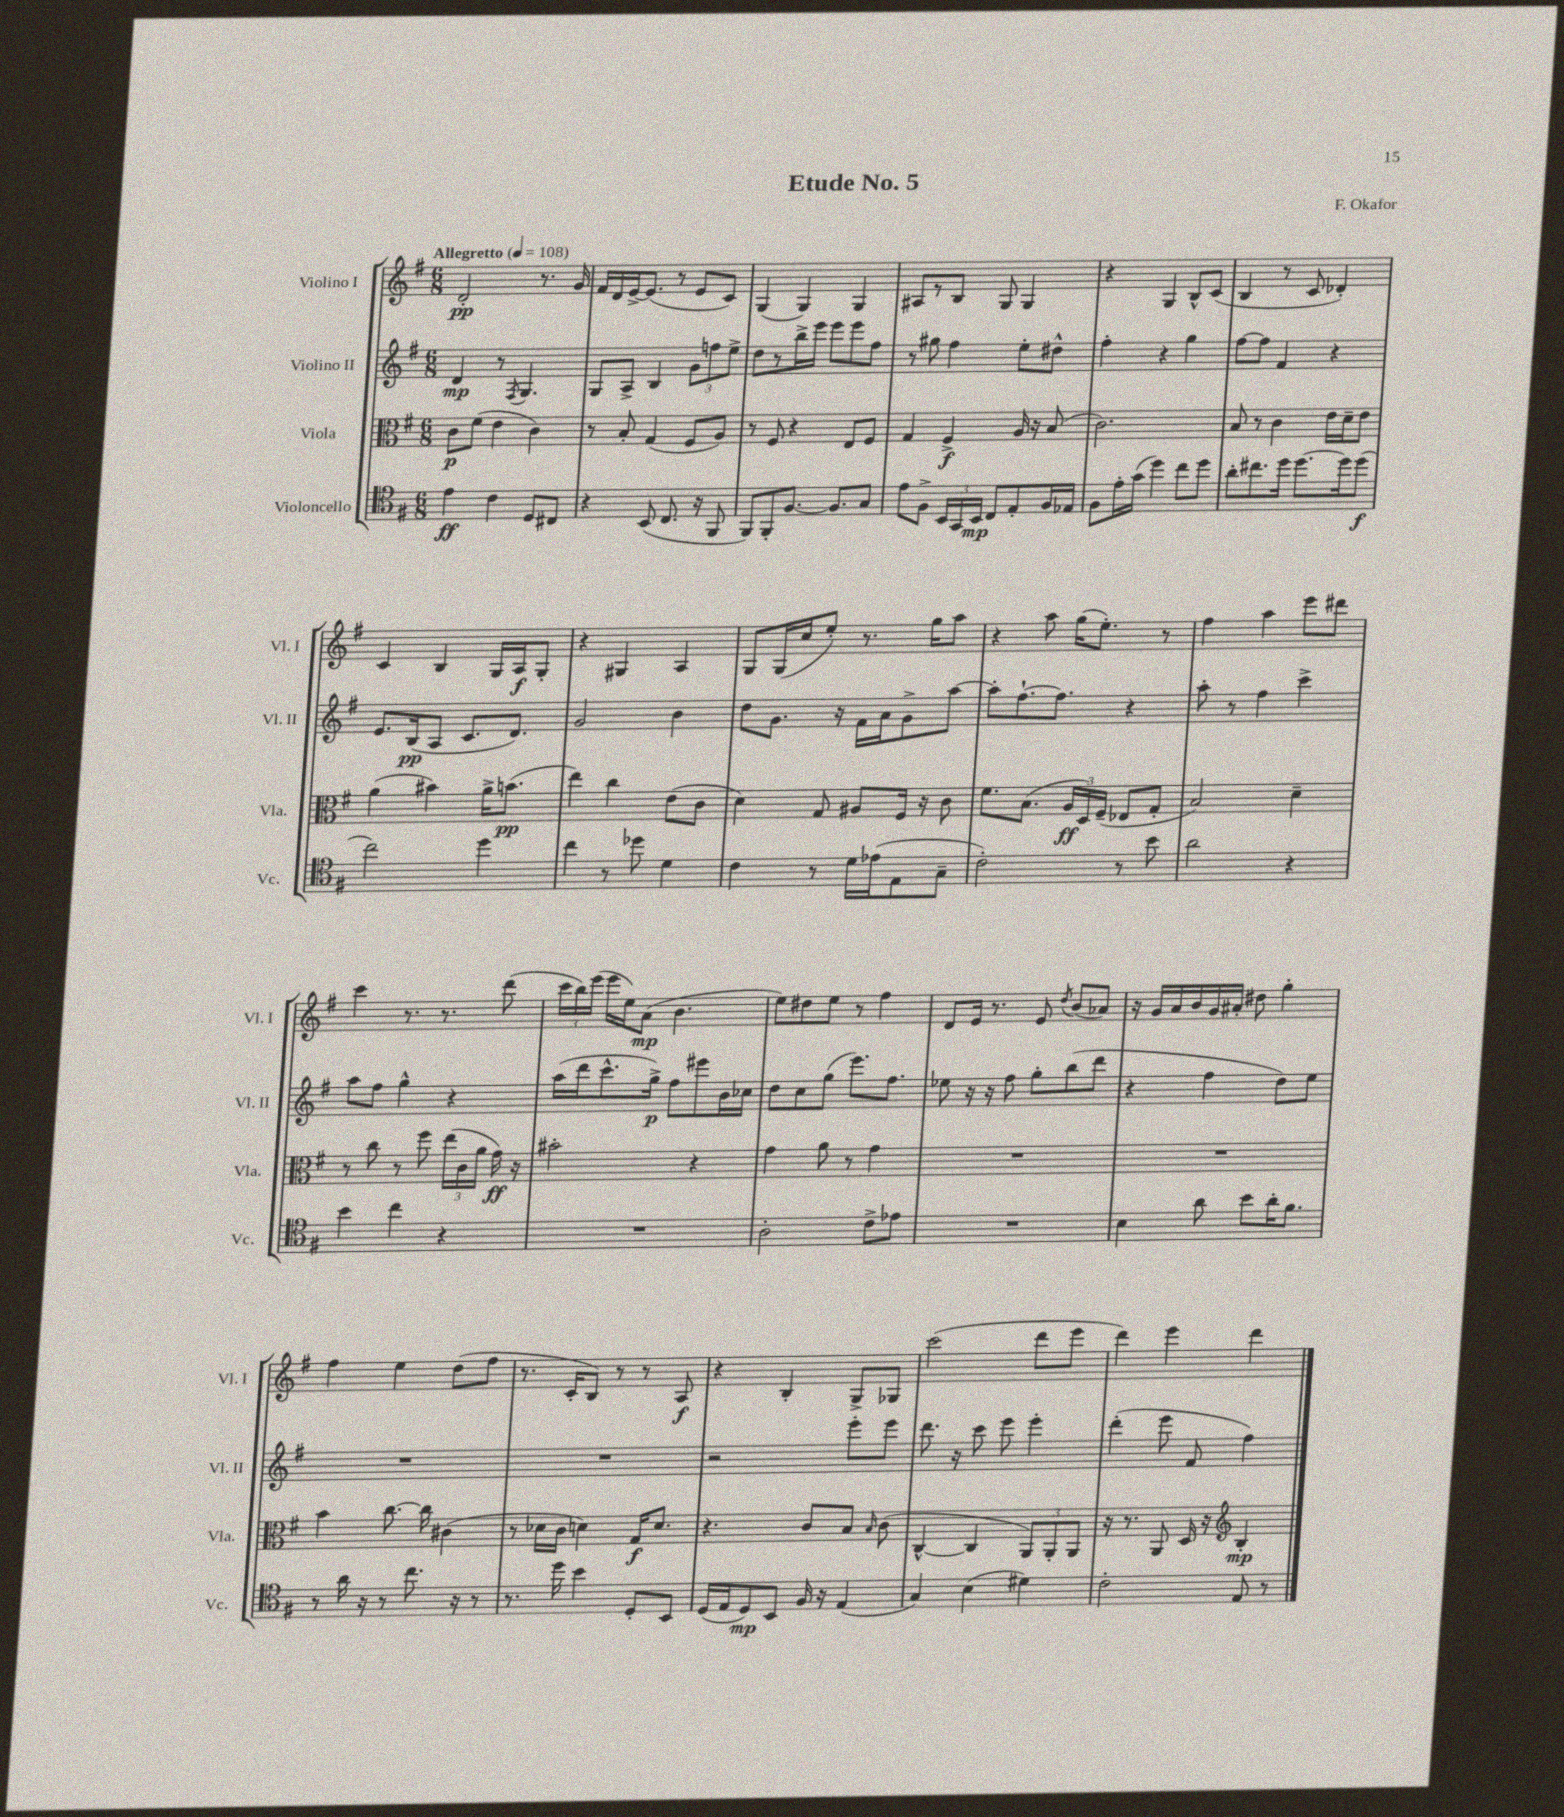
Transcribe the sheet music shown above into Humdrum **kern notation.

**kern	**kern	**kern	**kern
*staff4	*staff3	*staff2	*staff1
*clefC4	*clefC3	*clefG2	*clefG2
*k[f#]	*k[f#]	*k[f#]	*k[f#]
*M6/8	*M6/8	*M6/8	*M6/8
*MM108	*MM108	*MM108	*MM108
4e\	8c\L	4d/	2d'/
.	(8f#\J	.	.
4c\	4e\	8r	.
.	.	8qF#/	.
.	.	4.G/	.
8D/L	4c\)	.	8.r
8C#/J	.	.	.
.	.	.	16g/
=	=	=	=
4r	8r	8G/L	16f#/LL
.	.	.	16d/
.	8B'/	8A^/J	[16e^/J
.	.	.	(8.e/]J
(8BB/	(4G/	4B/	.
8.C/	.	.	8r
.	8F#/L	12g\L	8e/L
16r	.	.	.
.	.	12ff\	.
8FF#/	8A/J)	.	8c/J)
.	.	12ee^\J	.
=	=	=	=
8FF#/L)	8r	8dd\L	(4G/
8FF#'/	8F#/	8r	.
[8.F#/J	4r	16bb^\L	4G/)
.	.	16eee\JJ	.
.	.	8eee\L	.
8.F#/]L	.	.	.
.	8E/L	8eee\	4G/
8G/J	8F#/J	8ff#\J	.
=	=	=	=
8e\L	4G/	8r	8A#/L
8F#^\J	.	8gg#\	8r
24BB/LL	4F#^/	4ff#\	8B/J
24GG/	.	.	.
24BB/JJ	.	.	.
8C/L	.	.	8G/
8E'/	16A/	8ee'\L	4G/
.	16r	.	.
16F#/L	(8B/	8dd#^^\J	.
16E-/JJ	.	.	.
=	=	=	=
8F#\L	2.c\)	4ff#'\	4r
16e'\L	.	.	.
(16g\JJ	.	.	.
4dd\)	.	4r	4G/
8cc\L	.	4gg\	8B^^/L
8dd\J	.	.	(8c/J
=	=	=	=
8a'\L	8B/	[8ff#\L	4B/
8.cc#\	8r	8ff#\]J	.
.	4c\	4f#/	8r
16dd\Jk	.	.	.
[8.dd\L	.	.	8c/
.	16e\LL	4r	4d-'/)
16dd\]k	16d~\J	.	.
(8dd\J	8e\J	.	.
=	=	=	=
2cc\)	(4a\	8.e/L	4c/
.	.	(16B/k	.
.	4b#\)	8A/J	4B/
.	.	8.c/L	.
4dd\	16a^\LK	.	16G/LL
.	(8.b\J	8.d/J)	16A/J
.	.	.	8G'/J
=	=	=	=
4cc\	4ee\)	2g/	4r
8r	4cc\	.	4G#/
8dd-\	.	.	.
4d\	(8e\L	4b\	4A/
.	8c\J	.	.
=	=	=	=
4c\	4d\)	8dd\L	8G/L
.	.	8.g\J	(16G/L
.	.	.	16cc/J
8r	8G/	.	8ee'/J)
.	.	16r	.
16d\LL	8A#/L	16f#\LL	8.r
(16e-\J	.	16a\J	.
8E\	16F#/Jk	8g^\	.
.	16r	.	16gg\LK
8G~\J	8c\	[8aa\J	8aa\J
=	=	=	=
2c'\)	8.f#\L	8aa'\]L	4r
.	.	[8.ff#`\	.
.	(8.B\J	.	.
.	.	.	8aa\
.	.	8.ff#\]J	.
.	24A/LL	.	(16gg\LK
.	24D/)	.	.
.	.	.	8.ee'\J)
.	(24F#~/JJ	.	.
8r	8E-/L	4r	.
8b\	8G'/J	.	8r
=	=	=	=
2a\	2B/)	8aa'\	4ff#\
.	.	8r	.
.	.	4ff#\	4aa\
4r	4d~\	4ccc^\	8eee\L
.	.	.	8ddd#\J
=	=	=	=
4b\	8r	8aa\L	4ccc\
.	8cc\	8ff#\J	.
4cc\	8r	4gg^^\	8.r
.	8ff#\	.	.
.	.	.	8.r
4r	(24ee\LL	4r	.
.	24c\	.	.
.	24a\JJ	.	.
.	16g\)	.	(8ddd\
.	16r	.	.
=	=	=	=
2.r	2b#'\	(16aa\LL	24ccc\LL
.	.	.	24bb\)
.	.	16ddd\J	.
.	.	.	(24eee\JJ
.	.	8.ccc^^\	16eee\LL
.	.	.	16ee\J)
.	.	.	(8a\J
.	.	16gg^\Jk)	.
.	.	8ff#\L	4.b\
.	4r	8eee#\	.
.	.	16b\L	.
.	.	16cc-\JJ	.
=	=	=	=
2A'\	4g\	8dd\L	8ee\L)
.	.	8cc\	8dd#\
.	8a\	(8gg\J	8ee\J
.	8r	8.eee\L)	8r
8c^\L	4g\	.	4ff#\
.	.	8.ff#\J	.
8e-\J	.	.	.
=	=	=	=
2.r	2.r	8ee-\	8d/L
.	.	16r	16e/Jk
.	.	16r	8.r
.	.	8ff#\	.
.	.	8gg'\L	8e/
.	.	.	8qdd/
.	.	(8bb\	(8b/L
.	.	8ddd\J	8a-/J)
=	=	=	=
4B\	2.r	4r	16r
.	.	.	16g/LL
.	.	.	16a/
.	.	.	16b/
8a\	.	4ff#\	16g/
.	.	.	16a#'/JJ
8b\L	.	.	8dd#\
16a'\K	.	8dd\L)	4gg'\
8.f#\J	.	.	.
.	.	8ee\J	.
=	=	=	=
8r	4b\	2.r	4ff#\
16a\	.	.	.
16r	.	.	.
8r	[8.cc\	.	4ee\
8.cc\	.	.	.
.	16cc\]	.	.
.	(4c#\	.	(8dd\L
16r	.	.	.
8r	.	.	8ff#\J
=	=	=	=
8.r	8r	2.r	8.r
.	16d-\LL	.	.
16dd\	16c\JJ	.	16c'/LK
4b\	4d\)	.	8B/J)
.	.	.	8r
8D'/L	16G/LK	.	8r
.	8.d/J	.	.
8BB/J	.	.	8A/
=	=	=	=
(16D/LL	4.r	2r	4r
16E/J	.	.	.
8D/)	.	.	.
8BB/J	.	.	4B'/
16F#/	8c/L	.	.
16r	.	.	.
(4E/	8B/J	8eee'\L	8G^/L
.	16qqB/	.	.
.	(8c\	8eee\J	8G-/J
=	=	=	=
4G/)	[4C^^/	8.ddd\	(2ccc\
.	.	16r	.
(4B\	4C/]	8ccc\	.
.	.	8eee\	.
4d#\)	12AA/L)	4eee'\	8ddd\L
.	12AA'/	.	.
.	.	.	8eee\J
.	12AA/J	.	.
=	=	=	=
2c'\	16r	(4ddd'\	4ddd\)
.	8.r	.	.
.	8AA/	8eee\	4eee\
.	16D/	8f#/	.
.	16r	.	.
*	*clefG2	*	*
8E/	4B'/	4ff#\)	4ddd\
8r	.	.	.
==	==	==	==
*-	*-	*-	*-
